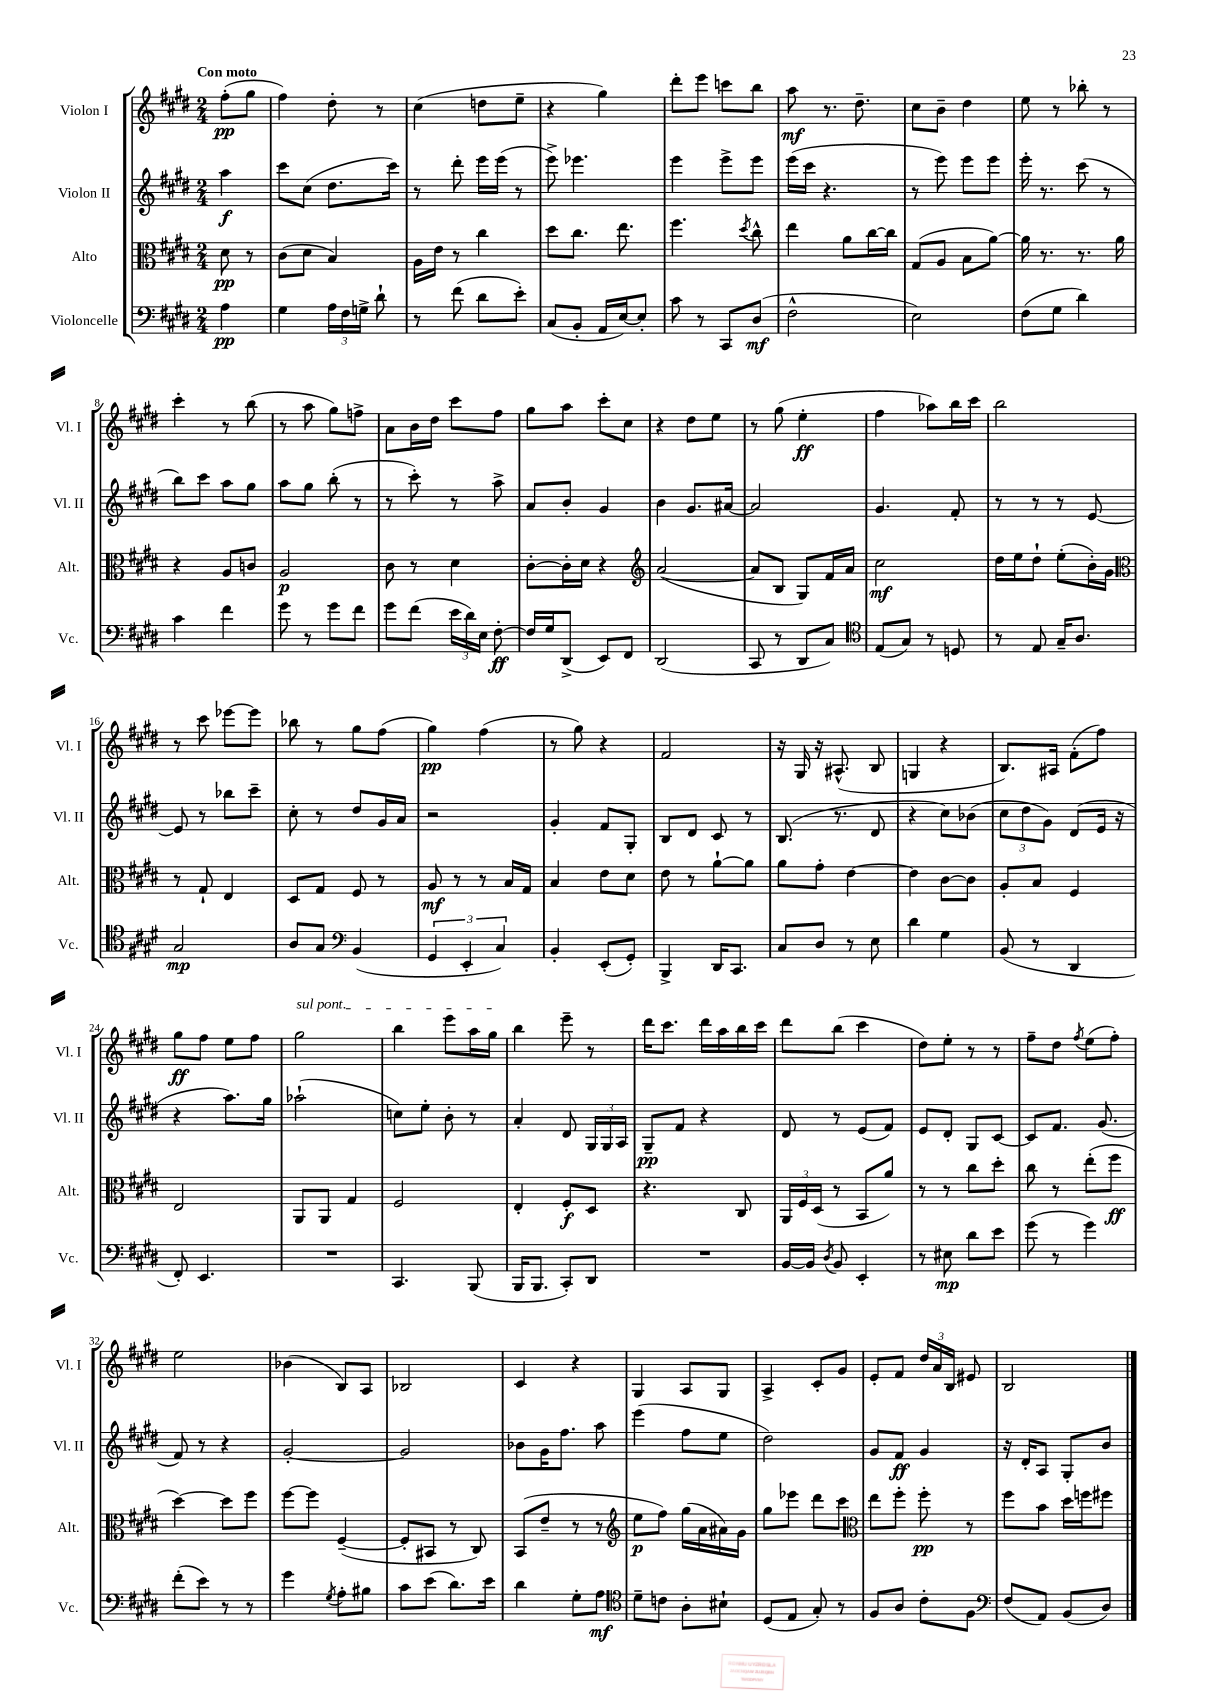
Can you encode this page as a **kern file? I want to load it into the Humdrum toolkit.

**kern	**dynam	**kern	**dynam	**kern	**dynam	**kern	**dynam
*part4	*part4	*part3	*part3	*part2	*part2	*part1	*part1
*staff4	*staff4	*staff3	*staff3	*staff2	*staff2	*staff1	*staff1
*I"Violoncelle	*	*I"Alto	*	*I"Violon II	*	*I"Violon I	*
*I'Vc.	*	*I'Alt.	*	*I'Vl. II	*	*I'Vl. I	*
*clefF4	*	*clefC3	*	*clefG2	*	*clefG2	*
*k[f#c#g#d#]	*	*k[f#c#g#d#]	*	*k[f#c#g#d#]	*	*k[f#c#g#d#]	*
*M2/4	*	*M2/4	*	*M2/4	*	*M2/4	*
=	=	=	=	=	=	=	=
!	!	!	!	!	!	!LO:TX:a:B:t=Con moto	!
4A\	pp	8d#\	pp	4aa\	f	(8ff#'\L	pp
.	.	8r	.	.	.	8gg#\J	.
=1	=1	=1	=1	=1	=1	=1	=1
4G#\	.	(8c#\L	.	8ccc#\L	.	4ff#\)	.
.	.	8d#\J	.	(8cc#\J	.	.	.
24A\LL	.	4B/)	.	8.dd#\L	.	8dd#'\	.
24F#\	.	.	.	.	.	.	.
24Gn^\JJ	.	.	.	.	.	.	.
8d#`\	.	.	.	.	.	8r	.
.	.	.	.	16ccc#\Jk)	.	.	.
=2	=2	=2	=2	=2	=2	=2	=2
8r	.	16A\LL	.	8r	.	(4cc#\	.
.	.	16e\JJ	.	.	.	.	.
(8f#\	.	8r	.	8ddd#'\	.	.	.
8d#\L	.	4cc#\	.	16eee\LL	.	8ddn\L	.
.	.	.	.	(16eee\JJ	.	.	.
8e'\J)	.	.	.	8r	.	8ee~\J	.
=3	=3	=3	=3	=3	=3	=3	=3
(8C#/L	.	8dd#\L	.	8eee^\)	.	4r	.
8BB'/J	.	8.cc#\J	.	4.eee-X\	.	.	.
16AA/LL	.	.	.	.	.	4gg#\)	.
[16E/J)	.	8.ee\	.	.	.	.	.
8E'/J]	.	.	.	.	.	.	.
=4	=4	=4	=4	=4	=4	=4	=4
8c#\	.	4.ff#\	.	4eee\	.	8ddd#'\L	.
8r	.	.	.	.	.	8eee\J	.
8CC#/L	.	.	.	8eee^\L	.	8cccn\L	.
.	.	8qdd#/	.	.	.	.	.
(8D#/J	mf	8cc#^^\	.	8eee\J	.	8bb\J	.
=5	=5	=5	=5	=5	=5	=5	=5
2F#^^\	.	4ee\	.	(16eee\LL	.	8aa\	mf
.	.	.	.	16ccc#\JJ	.	.	.
.	.	.	.	4.r	.	8.r	.
.	.	8a\L	.	.	.	.	.
.	.	.	.	.	.	8.dd#~\	.
.	.	[16cc#\L	.	.	.	.	.
.	.	16cc#\JJ]	.	.	.	.	.
=6	=6	=6	=6	=6	=6	=6	=6
2E\)	.	(8G#/L	.	8r	.	8cc#\L	.
.	.	8A/J	.	8eee\)	.	8b~\J	.
.	.	8B\L	.	8eee\L	.	4dd#\	.
.	.	[8a\J)	.	8eee\J	.	.	.
=7	=7	=7	=7	=7	=7	=7	=7
(8F#\L	.	16a\]	.	16eee'\	.	8ee\	.
.	.	8.r	.	8.r	.	.	.
8G#\J	.	.	.	.	.	8r	.
4d#\)	.	8.r	.	(8ccc#\	.	8bb-X'\	.
.	.	.	.	8r	.	8r	.
.	.	16a\	.	.	.	.	.
!!LO:LB:g=z
=8	=8	=8	=8	=8	=8	=8	=8
4c#\	.	4r	.	8bb\L)	.	4ccc#'\	.
.	.	.	.	8ccc#\J	.	.	.
4f#\	.	8A/L	.	8aa\L	.	8r	.
.	.	8cn/J	.	8gg#\J	.	(8bb\	.
=9	=9	=9	=9	=9	=9	=9	=9
8g#\	.	2A/	p	8aa\L	.	8r	.
8r	.	.	.	8gg#\J	.	8aa\	.
8g#\L	.	.	.	(8bb'\	.	8gg#\L)	.
8f#\J	.	.	.	8r	.	8ffn^\J	.
=10	=10	=10	=10	=10	=10	=10	=10
8g#\L	.	8c#\	.	8r	.	8a\L	.
(8f#\J	.	8r	.	8ccc#'\)	.	16b\L	.
.	.	.	.	.	.	16dd#\JJ	.
24e\LL	.	4d#\	.	8r	.	8ccc#\L	.
24d#\)	.	.	.	.	.	.	.
24E\JJ	.	.	.	.	.	.	.
[8F#'\	ff	.	.	8aa^\	.	8ff#\J	.
=11	=11	=11	=11	=11	=11	=11	=11
16F#/LL]	.	[8c#'\L	.	8a/L	.	8gg#\L	.
16G#/J	.	.	.	.	.	.	.
(8DD#^/J	.	16c#'\L]	.	8b'/J	.	8aa\J	.
.	.	16d#\JJ	.	.	.	.	.
8EE/L)	.	4r	.	4g#/	.	8ccc#'\L	.
8FF#/J	.	.	.	.	.	8cc#\J	.
=12	=12	=12	=12	=12	=12	=12	=12
*	*	*clefG2	*	*	*	*	*
(2DD#/	.	([2a/	.	4b\	.	4r	.
.	.	.	.	8.g#/L	.	8dd#\L	.
.	.	.	.	.	.	8ee\J	.
.	.	.	.	[16a#X/Jk	.	.	.
=13	=13	=13	=13	=13	=13	=13	=13
8CC#/	.	8a/L]	.	2a#/]	.	8r	.
8r	.	8B/J	.	.	.	(8gg#\	.
8DD#/L	.	8G#/L)	.	.	.	4ee'\	ff
8C#/J)	.	16f#/L	.	.	.	.	.
.	.	16a/JJ	.	.	.	.	.
=14	=14	=14	=14	=14	=14	=14	=14
*clefC4	*	*	*	*	*	*	*
(8E/L	.	2cc#\	mf	4.g#/	.	4ff#\	.
8G#/J)	.	.	.	.	.	.	.
8r	.	.	.	.	.	8aa-X\L)	.
8Dn/	.	.	.	8f#'/	.	16bb\L	.
.	.	.	.	.	.	16ccc#\JJ	.
=15	=15	=15	=15	=15	=15	=15	=15
8r	.	16dd#\LL	.	8r	.	2bb\	.
.	.	16ee\J	.	.	.	.	.
8E/	.	8dd#`\J	.	8r	.	.	.
16G#~/KL	.	(8ee'\L	.	8r	.	.	.
8.A/J	.	.	.	.	.	.	.
.	.	16b'\L)	.	[8e/	.	.	.
.	.	16g#\JJ	.	.	.	.	.
!!LO:LB:g=z
=16	=16	=16	=16	=16	=16	=16	=16
*	*	*clefC3	*	*	*	*	*
2G#/	mp	8r	.	8e/]	.	8r	.
.	.	8G#`/	.	8r	.	8ccc#\	.
.	.	4E/	.	8bb-X\L	.	[8eee-X\L	.
.	.	.	.	8ccc#~\J	.	8eee-\J]	.
=17	=17	=17	=17	=17	=17	=17	=17
8A/L	.	8D#/L	.	8cc#'\	.	8bb-X\	.
8G#/J	.	8G#/J	.	8r	.	8r	.
*clefF4	*	*	*	*	*	*	*
(4BB/	.	8F#/	.	8dd#/L	.	8gg#\L	.
.	.	8r	.	16g#/L	.	(8ff#\J	.
.	.	.	.	16a/JJ	.	.	.
=18	=18	=18	=18	=18	=18	=18	=18
6GG#/	.	8A/	mf	2r	.	4gg#\)	pp
.	.	8r	.	.	.	.	.
6EE'/	.	.	.	.	.	.	.
.	.	8r	.	.	.	(4ff#\	.
6C#/)	.	.	.	.	.	.	.
.	.	16B/LL	.	.	.	.	.
.	.	16G#/JJ	.	.	.	.	.
=19	=19	=19	=19	=19	=19	=19	=19
4BB'/	.	4B/	.	4g#'/	.	8r	.
.	.	.	.	.	.	8gg#\)	.
(8EE'/L	.	8e\L	.	8f#/L	.	4r	.
8GG#'/J)	.	8d#\J	.	8G#'/J	.	.	.
=20	=20	=20	=20	=20	=20	=20	=20
4BBB^/	.	8e\	.	8B/L	.	2f#/	.
.	.	8r	.	8d#/J	.	.	.
16DD#/KL	.	[8a`\L	.	8c#/	.	.	.
8.CC#/J	.	.	.	.	.	.	.
.	.	8a\J]	.	8r	.	.	.
=21	=21	=21	=21	=21	=21	=21	=21
8C#/L	.	8a\L	.	(8.B/	.	16r	.
.	.	.	.	.	.	16G#/	.
8D#/J	.	8g#'\J	.	.	.	16r	.
.	.	.	.	8.r	.	(8.A#X^^/	.
8r	.	[4e\	.	.	.	.	.
8E\	.	.	.	8d#/	.	8B/	.
=22	=22	=22	=22	=22	=22	=22	=22
4d#\	.	4e\]	.	4r	.	4Gn/	.
4G#\	.	[8c#\L	.	8cc#\L)	.	4r	.
.	.	8c#\J]	.	(8b-X\J	.	.	.
=23	=23	=23	=23	=23	=23	=23	=23
(8BB/	.	8A'/L	.	12cc#\L	.	8.B/L)	.
.	.	.	.	12dd#\	.	.	.
8r	.	8B/J	.	.	.	.	.
.	.	.	.	12g#\J)	.	.	.
.	.	.	.	.	.	16A#X/Jk	.
4DD#/	.	4F#/	.	(8d#/L	.	(8f#'\L	.
.	.	.	.	16e/Jk	.	8ff#\J)	.
.	.	.	.	16r	.	.	.
!!LO:LB:g=z
=24	=24	=24	=24	=24	=24	=24	=24
8FF#'/)	.	2E/	.	4r	.	8gg#\L	ff
4.EE/	.	.	.	.	.	8ff#\J	.
.	.	.	.	8.aa\L)	.	8ee\L	.
.	.	.	.	.	.	8ff#\J	.
.	.	.	.	16gg#\Jk	.	.	.
=25	=25	=25	=25	=25	=25	=25	=25
!	!	!	!	!	!	!LO:TX:a:i:t=sul pont.	!
2r	.	8AA/L	.	(2aa-X`\	.	2gg#\	.
.	.	8AA/J	.	.	.	.	.
.	.	4G#/	.	.	.	.	.
=26	=26	=26	=26	=26	=26	=26	=26
4.CC#/	.	2F#/	.	8ccn\L)	.	4bb\	.
.	.	.	.	8ee'\J	.	.	.
.	.	.	.	8b'\	.	8eee\L	.
(8BBB/	.	.	.	8r	.	16aa\L	.
.	.	.	.	.	.	16gg#\JJ	.
=27	=27	=27	=27	=27	=27	=27	=27
16BBB/KL	.	4E'/	.	4a'/	.	4bb\	.
8.BBB/J	.	.	.	.	.	.	.
8CC#'/L)	.	8F#'/L	f	8d#/	.	8eee~\	.
8DD#/J	.	8D#/J	.	24G#/LL	.	8r	.
.	.	.	.	24G#/	.	.	.
.	.	.	.	24A/JJ	.	.	.
=28	=28	=28	=28	=28	=28	=28	=28
2r	.	4.r	.	8G#~/L	pp	16ddd#\KL	.
.	.	.	.	.	.	8.ccc#\J	.
.	.	.	.	8f#/J	.	.	.
.	.	.	.	4r	.	16ddd#\LL	.
.	.	.	.	.	.	16aa\	.
.	.	8C#/	.	.	.	16bb\	.
.	.	.	.	.	.	16ccc#\JJ	.
=29	=29	=29	=29	=29	=29	=29	=29
[16BB/LL	.	24AA/LL	.	8d#/	.	8ddd#\L	.
.	.	24F#/	.	.	.	.	.
16BB/JJ]	.	.	.	.	.	.	.
.	.	(24D#/JJ	.	.	.	.	.
8qD#/	.	.	.	.	.	.	.
8BB/	.	8r	.	8r	.	(8bb\J	.
4EE'/	.	8BB/L	.	(8e/L	.	4ccc#\	.
.	.	8a/J)	.	8f#/J)	.	.	.
=30	=30	=30	=30	=30	=30	=30	=30
8r	.	8r	.	8e/L	.	8dd#\L)	.
8E#X\	mp	8r	.	8d#'/J	.	8ee'\J	.
8d#\L	.	8cc#\L	.	8G#/L	.	8r	.
8e\J	.	8dd#'\J	.	[8c#/J	.	8r	.
=31	=31	=31	=31	=31	=31	=31	=31
(8g#\	.	8cc#\	.	8c#/L]	.	8ff#~\L	.
8r	.	8r	.	8.f#/J	.	8dd#\J	.
.	.	.	.	.	.	8qff#/	.
4g#\)	.	(8ee'\L	.	.	.	(8ee\L	.
.	.	.	.	(8.g#/	.	.	.
.	.	8ff#\J	ff	.	.	8ff#'\J)	.
!!LO:LB:g=z
=32	=32	=32	=32	=32	=32	=32	=32
(8f#'\L	.	[4dd#\)	.	8f#/)	.	2ee\	.
8e\J)	.	.	.	8r	.	.	.
8r	.	8dd#\L]	.	4r	.	.	.
8r	.	8ff#\J	.	.	.	.	.
=33	=33	=33	=33	=33	=33	=33	=33
4g#\	.	[8ff#\L	.	[2g#'/	.	(4b-X\	.
.	.	8ff#\J]	.	.	.	.	.
8qG#/	.	.	.	.	.	.	.
8A'\L	.	([4F#~/	.	.	.	8B/L)	.
8B#X\J	.	.	.	.	.	8A/J	.
=34	=34	=34	=34	=34	=34	=34	=34
8c#\L	.	8F#'/L]	.	2g#/]	.	2B-X/	.
(8e\J	.	8BB#X/J	.	.	.	.	.
8.d#\L)	.	8r	.	.	.	.	.
.	.	8C#/)	.	.	.	.	.
16e\Jk	.	.	.	.	.	.	.
=35	=35	=35	=35	=35	=35	=35	=35
4d#\	.	(8BB/L	.	8b-X\L	.	4c#/	.
.	.	8e~/J	.	16g#\K	.	.	.
.	.	.	.	8.ff#\J	.	.	.
8G#'\L	.	8r	.	.	.	4r	.
8A\J	mf	8r	.	8aa\	.	.	.
=36	=36	=36	=36	=36	=36	=36	=36
*clefC4	*	*clefG2	*	*	*	*	*
8d#~\L	.	8ee\L	p	(4eee\	.	4G#/	.
8cn\J	.	8ff#\J)	.	.	.	.	.
8A'\L	.	(16gg#\LL	.	8ff#\L	.	8A/L	.
.	.	16a\	.	.	.	.	.
8B#X`\J	.	16a#X\)	.	8ee\J	.	8G#/J	.
.	.	16g#\JJ	.	.	.	.	.
=37	=37	=37	=37	=37	=37	=37	=37
(8D#/L	.	8gg#\L	.	2dd#\)	.	4A^/	.
8E/J	.	8eee-X\J	.	.	.	.	.
8G#'/)	.	8ddd#\L	.	.	.	8c#'/L	.
8r	.	8ccc#\J	.	.	.	8g#/J	.
=38	=38	=38	=38	=38	=38	=38	=38
*	*	*clefC3	*	*	*	*	*
8F#/L	.	8ee\L	.	8g#/L	.	8e'/L	.
8A/J	.	8ff#'\J	.	8f#/J	ff	8f#/J	.
8c#'\L	.	8ff#'\	pp	4g#/	.	24dd#/LL	.
.	.	.	.	.	.	24a/	.
.	.	.	.	.	.	24B/JJ	.
8F#\J	.	8r	.	.	.	8e#X/	.
=39	=39	=39	=39	=39	=39	=39	=39
*clefF4	*	*	*	*	*	*	*
(8F#/L	.	8ff#\L	.	16r	.	2B/	.
.	.	.	.	16d#'/KL	.	.	.
8AA/J)	.	8b\J	.	8A/J	.	.	.
(8BB/L	.	16dd#\LL	.	8G#'/L	.	.	.
.	.	16ffn\J	.	.	.	.	.
8D#/J)	.	8ff#X\J	.	8b/J	.	.	.
==	==	==	==	==	==	==	==
*-	*-	*-	*-	*-	*-	*-	*-
